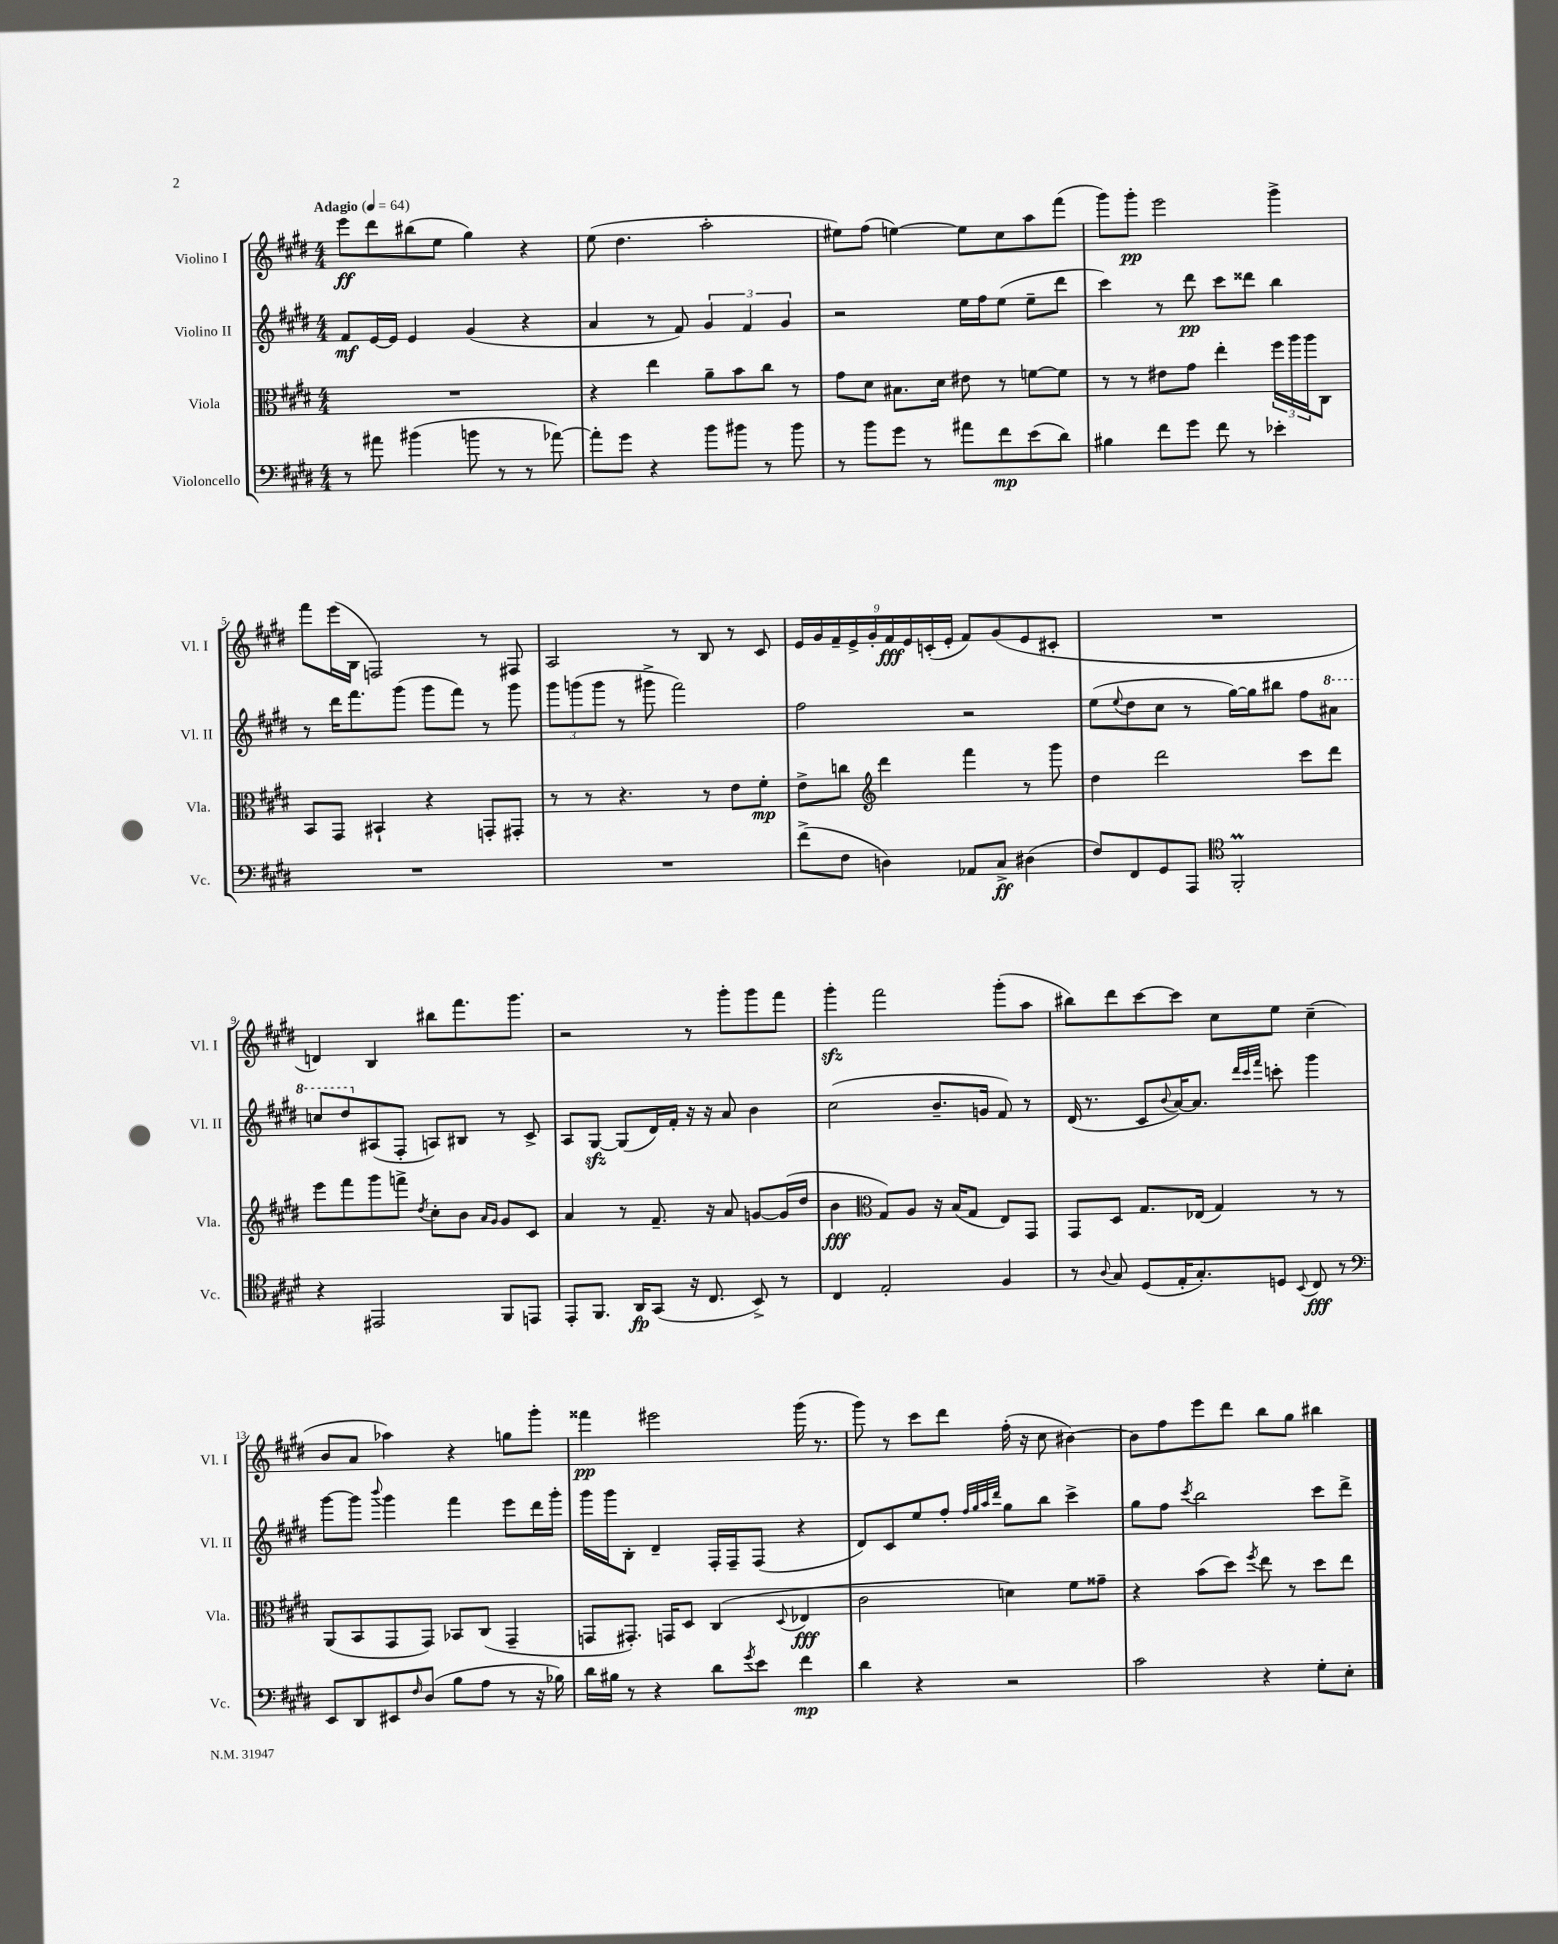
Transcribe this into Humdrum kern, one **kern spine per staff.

**kern	**kern	**kern	**kern
*staff4	*staff3	*staff2	*staff1
*clefF4	*clefC3	*clefG2	*clefG2
*k[f#c#g#d#]	*k[f#c#g#d#]	*k[f#c#g#d#]	*k[f#c#g#d#]
*M4/4	*M4/4	*M4/4	*M4/4
*MM64	*MM64	*MM64	*MM64
8r	1r	8f#	8eee
8a#	.	[16e	8ddd#
.	.	16e]	.
(4b#	.	4e	(8bb#
.	.	.	8ee
8b	.	(4g#	4gg#)
8r	.	.	.
8r	.	4r	4r
[8a-)	.	.	.
=	=	=	=
8a-']	4r	4a	(8ee
8g#	.	.	4.dd#
4r	4ee	8r	.
.	.	8f#)	.
8b	8a~	6g#	2aa'
8b#	8b	.	.
.	.	6f#	.
8r	8cc#	.	.
.	.	6g#	.
8b#	8r	.	.
=	=	=	=
8r	8g#	2r	8ee#)
8b	8d#	.	(8ff#
8g#	8.B#	.	[4ee)
8r	.	.	.
.	16d#	.	.
8a#	8e#	16ee	8ee]
.	.	16ff#	.
8f#	8r	(8ee	8cc#
(8e	[8f	8ee~	8aa
8d#)	8f]	8ddd#	(8fff#
=	=	=	=
4B#	8r	4ccc#)	8ggg#)
.	8r	.	8ggg#'
8f#	8e#	8r	2eee
8g#	8g#	8ddd#	.
8f#	4ee'	8ccc#	.
8r	.	8ddd##	.
4e-'	24ff#	4bb	4ggg#^
.	24aa	.	.
.	24aa	.	.
.	8C#	.	.
=	=	=	=
1r	8BB	8r	8fff#
.	8GG#	16ddd#	(16eee
.	.	8.fff#	16B
.	4BB#`	.	2F)
.	.	(8ggg#	.
.	4r	8ggg#	.
.	.	8fff#)	.
.	8GG'	8r	8r
.	8GG#'	8ggg#	8F#
=	=	=	=
1r	8r	12ggg#	2A
.	.	(12ggg	.
.	8r	.	.
.	.	12ggg	.
.	4.r	8r	.
.	.	8ggg#^	.
.	.	2fff#)	8r
.	8r	.	8B
.	8e	.	8r
.	8f#'	.	8c#
=	=	=	=
(8f#^	8e^	2ff#	18e
.	.	.	18g#
.	.	.	18f#~
8F#	8cc	.	.
.	.	.	18e^
.	.	.	18g#'
*	*clefG2	*	*
4D)	4ddd#	.	.
.	.	.	18f#
.	.	.	18e
.	.	.	(18c'
.	.	.	18e'
8AA-	4fff#	2r	8f#)
8C#^	.	.	(8g#
(4D#	8r	.	8e
.	8ggg#	.	8c#'
=	=	=	=
8F#)	4dd#	(8ee	1r
.	.	8qqee	.
8FF#	.	8dd#	.
8GG#	2ddd#	8cc#	.
8AAA	.	8r	.
*clefC4	*	*	*
2FF#'	.	[16gg#)	.
.	.	16gg#]	.
.	.	8bb#	.
.	8ccc#	8ff#	.
.	8ddd#	8aa#	.
=	=	=	=
4r	8eee	8ccc	4d)
.	8fff#	8ddd#	.
2EE#	8ggg#	(8A#	4B
.	8fff^	8F#'	.
.	8qdd#	.	.
.	8cc#'	8A)	8bb#
.	8b	8B#	8.fff#
.	16qqa	.	.
.	16qqg#	.	.
8FF#	8g#	8r	.
.	.	.	8.ggg#
8EE	8c#	8c#^	.
=	=	=	=
8EE'	4a	8A	2r
8.FF#	.	[8G#	.
.	8r	(8G#]	.
16AA	.	.	.
(8GG#	8.f#~	16d#)	.
.	.	16f#'	.
16r	.	16r	8r
8.C#	16r	16r	.
.	8a	8a	8ggg#'
8BB^)	[8g	4b	8ggg#
8r	(16g]	.	8fff#
.	16dd#	.	.
=	=	=	=
4C#	4b	(2cc#	4ggg#'
*	*clefC3	*	*
2E'	8G#)	.	2fff#
.	8A	.	.
.	16r	8.b~	.
.	(16B	.	.
.	8G#	.	.
.	.	16g	.
4F#	8E)	8f#)	(8ggg#'
.	8GG#	8r	8aa
=	=	=	=
8r	8GG#	(16d#	8bb#)
.	.	8.r	.
8qqA	.	.	.
8G#	8D#	.	8ddd#
(8D#	8.G#	8c#	[8ccc#
.	.	8qqb	.
16E'	.	[16a)	8ccc#]
8.G#')	(16E-	8.a]	.
.	4G#)	.	8cc#
.	.	32qqddd#	.
.	.	32qqccc#	.
.	.	32qqfff#	.
8D	.	8ccc'	8ee
8qqBB	.	.	.
8C#	8r	4ggg#	(4cc#~
8r	8r	.	.
=	=	=	=
*clefF4	*	*	*
8EE	(8AA	[8ggg#	8b
8DD#	8BB	8ggg#]	8a
.	.	8qqbbb	.
8EE#	8GG#	4ggg#	4aa-)
16qqF#	.	.	.
(8D#	8GG#)	.	.
8B	8BB-	4fff#	4r
8A	(8C#	.	.
8r	4GG#~	8eee	8gg
16r	.	16ddd#	8ggg#'
16B-)	.	16ggg#'	.
=	=	=	=
16d#	8GG	16ggg#	4fff##
16B#	.	16ggg#	.
8r	8.GG#')	8B'	.
4r	.	4d#~	2eee#
.	16GG	.	.
.	8D#	.	.
8d#	(4C#	16F#'	.
.	.	16F#~	.
8qg#	.	.	.
8e	.	(8F#	.
.	8qqD#	.	.
4f#	4E-	4r	(16ggg#
.	.	.	8.r
=	=	=	=
4d#	2c#	8d#)	8ggg#)
.	.	8c#	8r
4r	.	8ee	8ccc#
.	.	8ff#'	8ddd#
.	.	32qqff#	.
.	.	32qqgg#	.
.	.	32qqaa	.
.	.	32qqddd#	.
2r	4d)	8gg#	(16ff#'
.	.	.	16r
.	.	8bb	8cc#
.	8f#	4ccc#^	[4b#)
.	8g##~	.	.
=	=	=	=
2c#	4r	8gg#	8b#]
.	.	8ff#	8ff#
.	.	8qccc#	.
.	(8b	2bb	8eee
.	8dd#)	.	8ddd#
.	8qff#	.	.
4r	8ee	.	8bb
.	8r	.	8gg#
8G#'	8dd#	8ccc#	4bb#
8E'	8ee	8ddd#^	.
==	==	==	==
*-	*-	*-	*-
